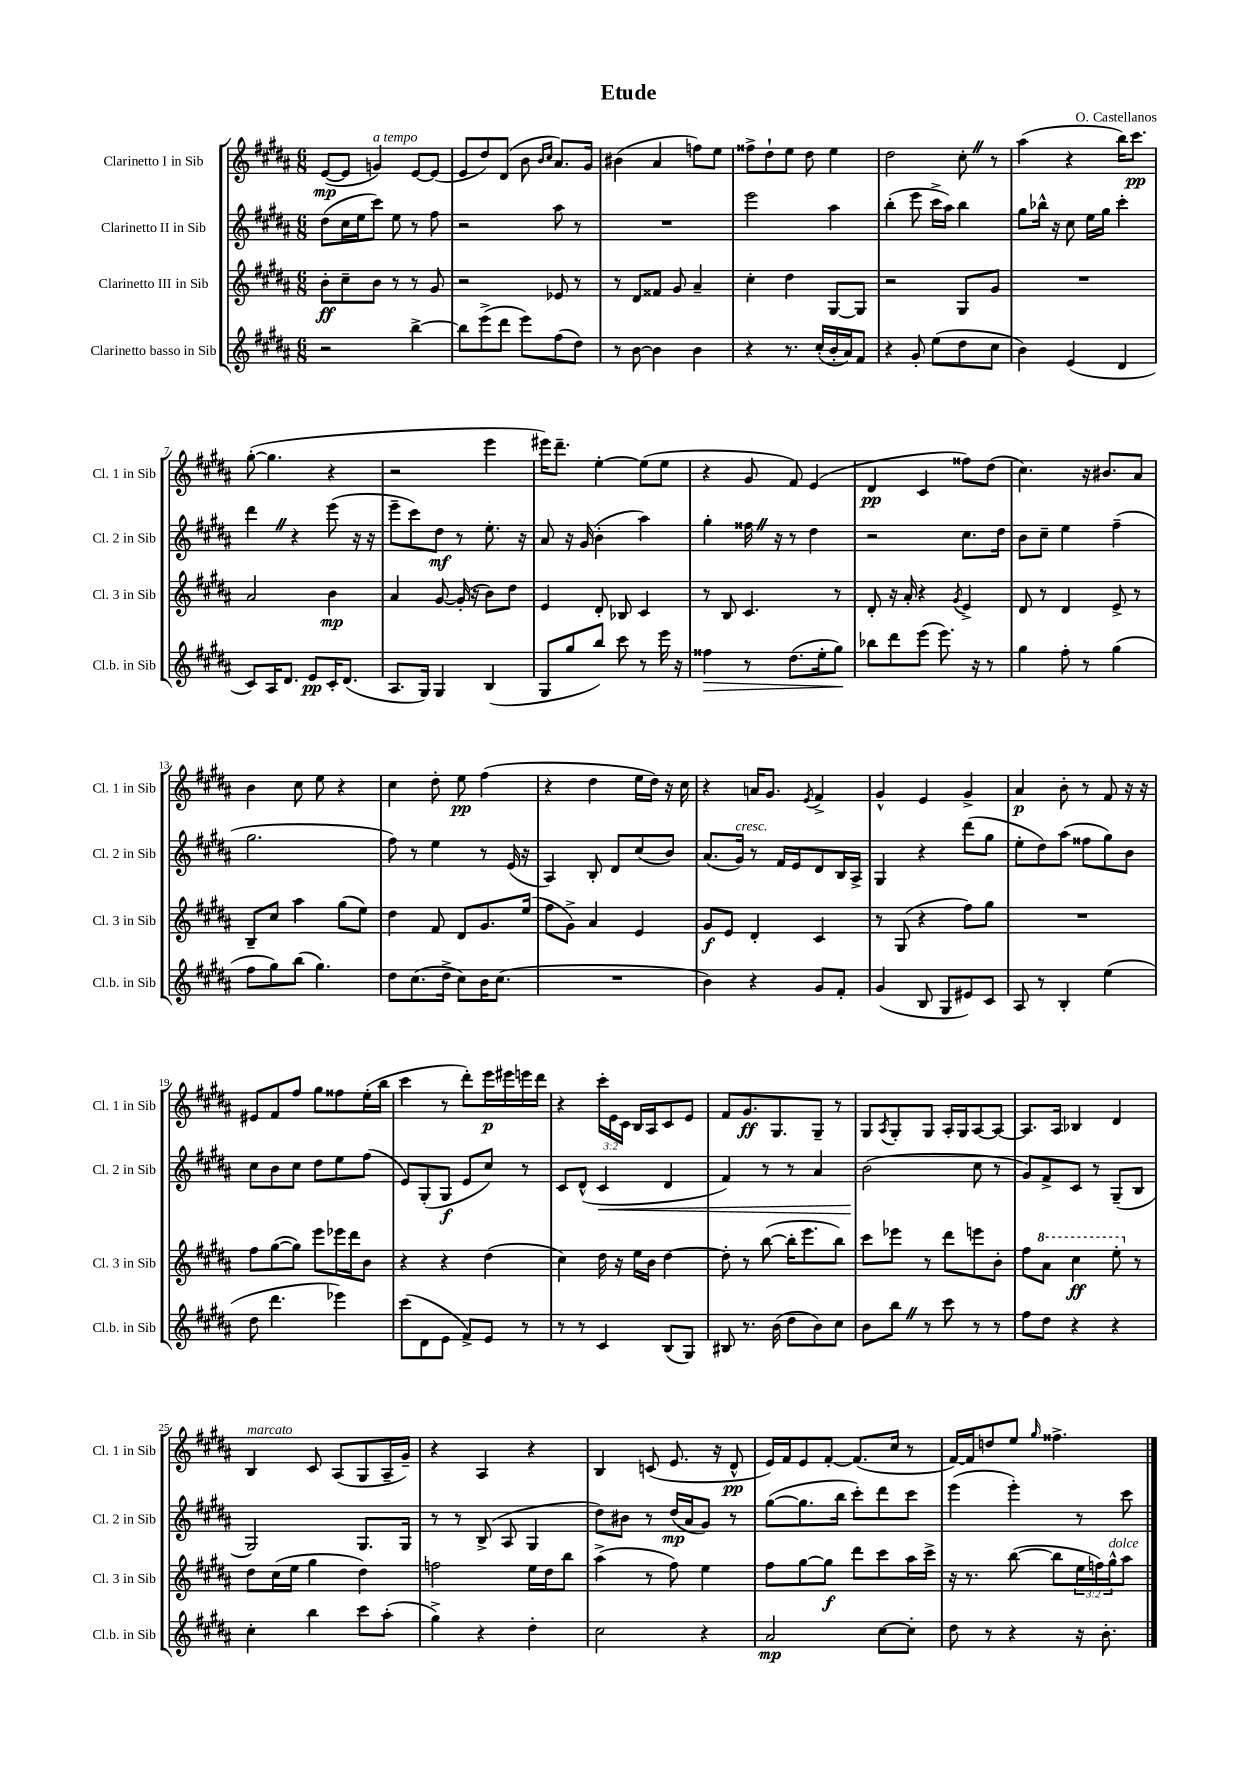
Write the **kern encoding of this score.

**kern	**dynam	**kern	**dynam	**kern	**dynam	**kern	**dynam
*part4	*part4	*part3	*part3	*part2	*part2	*part1	*part1
*staff4	*staff4	*staff3	*staff3	*staff2	*staff2	*staff1	*staff1
*I"Clarinetto basso in Sib	*	*I"Clarinetto III in Sib	*	*I"Clarinetto II in Sib	*	*I"Clarinetto I in Sib	*
*I'Cl.b. in Sib	*	*I'Cl. 3 in Sib	*	*I'Cl. 2 in Sib	*	*I'Cl. 1 in Sib	*
*clefG2	*	*clefG2	*	*clefG2	*	*clefG2	*
*k[f#c#g#d#a#]	*	*k[f#c#g#d#a#]	*	*k[f#c#g#d#a#]	*	*k[f#c#g#d#a#]	*
*M6/8	*	*M6/8	*	*M6/8	*	*M6/8	*
=1	=1	=1	=1	=1	=1	=1	=1
2r	.	8b'\L	ff	(8dd#\L	.	([8e/L	mp
.	.	8cc#~\	.	16cc#\L	.	8e/J]	.
.	.	.	.	16ee\J	.	.	.
!	!	!	!	!	!	!LO:TX:a:i:t=a tempo	!
.	.	8b\J	.	8ccc#\J)	.	4gn/)	.
.	.	8r	.	8ee\	.	.	.
[4bb^\	.	8r	.	8r	.	[8e/L	.
.	.	8g#/	.	8ff#\	.	(8e/J]	.
=2	=2	=2	=2	=2	=2	=2	=2
8bb\L]	.	2r	.	2r	.	8e/L	.
(8eee^\	.	.	.	.	.	8dd#/)	.
8ddd#\J	.	.	.	.	.	(8d#/J	.
8eee\L)	.	.	.	.	.	8b\	.
.	.	.	.	.	.	16qqb/LL	.
.	.	.	.	.	.	16qqcc#/JJ	.
(8ff#\	.	8e-X/	.	8aa#\	.	8.a#/L)	.
8dd#\J)	.	8r	.	8r	.	.	.
.	.	.	.	.	.	16g#/Jk	.
=3	=3	=3	=3	=3	=3	=3	=3
8r	.	8r	.	2.r	.	(4b#X\	.
[8b\	.	8d#/L	.	.	.	.	.
4b\]	.	8f##X/J	.	.	.	4a#/	.
.	.	8g#/	.	.	.	.	.
4b\	.	4a#~/	.	.	.	8ffn\L)	.
.	.	.	.	.	.	8ee\J	.
=4	=4	=4	=4	=4	=4	=4	=4
4r	.	4cc#'\	.	2eee\	.	8ff##X^\L	.
.	.	.	.	.	.	8dd#`\	.
8.r	.	4dd#\	.	.	.	8ee\J	.
.	.	.	.	.	.	8dd#\	.
(16cc#'/LL	.	.	.	.	.	.	.
16b'/	.	[8G#/L	.	4aa#\	.	4ee\	.
16a#/J)	.	.	.	.	.	.	.
8f#/J	.	8G#/J]	.	.	.	.	.
=5	=5	=5	=5	=5	=5	=5	=5
4r	.	2r	.	(4bb'\	.	2dd#\	.
8g#'/	.	.	.	8eee\	.	.	.
(8ee\L	.	.	.	16ccc#^\LL	.	.	.
.	.	.	.	16aa#\JJ)	.	.	.
8dd#\	.	8G#/L	.	4bb\	.	8cc#'Z\	.
8cc#\J	.	8g#/J	.	.	.	8r	.
=6	=6	=6	=6	=6	=6	=6	=6
4b\)	.	2.r	.	8gg#\L	.	(4aa#\	.
.	.	.	.	16bb-X^^\Jk	.	.	.
.	.	.	.	16r	.	.	.
(4e/	.	.	.	8cc#\	.	4r	.
.	.	.	.	16ee\LL	.	.	.
.	.	.	.	16gg#\JJ	.	.	.
4d#/	.	.	.	4ccc#'\	.	16bb\KL)	.
.	.	.	.	.	.	8.ccc#\J	pp
!!LO:LB:g=z
=7	=7	=7	=7	=7	=7	=7	=7
8c#/L)	.	2a#/	.	4ddd#Z\	.	([8gg#'\	.
16A#/K	.	.	.	.	.	4.gg#\]	.
8.d#/J	.	.	.	.	.	.	.
.	.	.	.	4r	.	.	.
8e/L	pp	.	.	.	.	.	.
16c#'/K	.	4b\	mp	(8eee\	.	4r	.
(8.d#/J	.	.	.	.	.	.	.
.	.	.	.	16r	.	.	.
.	.	.	.	16r	.	.	.
=8	=8	=8	=8	=8	=8	=8	=8
8.A#/L	.	4a#/	.	8eee~\L	.	2r	.
.	.	.	.	8ccc#\)	.	.	.
16G#/Jk)	.	.	.	.	.	.	.
4G#/	.	[8g#/	.	8dd#\J	mf	.	.
.	.	(16g#'/]	.	8r	.	.	.
.	.	16r	.	.	.	.	.
(4B/	.	8b\L)	.	8.ee'\	.	4eee\	.
.	.	8dd#\J	.	.	.	.	.
.	.	.	.	16r	.	.	.
=9	=9	=9	=9	=9	=9	=9	=9
8G#/L	.	4e/	.	8a#/	.	16eee#X\KL)	.
.	.	.	.	.	.	8.ddd#~\J	.
8gg#/	.	.	.	16r	.	.	.
.	.	.	.	(16g#/	.	.	.
8bb/J)	.	8d#'/	.	4b'\	.	[4ee'\	.
8ccc#\	.	8B-X/	.	.	.	.	.
8r	.	4c#/	.	4aa#\)	.	(8ee\L]	.
16eee\	.	.	.	.	.	8ee\J	.
16r	.	.	.	.	.	.	.
=10	=10	=10	=10	=10	=10	=10	=10
!	!LO:HP:b	!	!	!	!	!	!
4ff##X\	>	8r	.	4gg#'\	.	4r	.
.	.	8B/	.	.	.	.	.
8r	.	4.c#/	.	16ff##XZ\	.	8g#/	.
.	.	.	.	16r	.	.	.
(8.dd#\L	.	.	.	8r	.	8f#/)	.
.	.	.	.	4dd#\	.	(4e/	.
16ee'\k	.	.	.	.	.	.	.
8gg#\J)	.	8r	.	.	.	.	.
.	]	.	.	.	.	.	.
=11	=11	=11	=11	=11	=11	=11	=11
8bb-X\L	.	8d#'/	.	2r	.	4d#/	pp
8ddd#\	.	16r	.	.	.	.	.
.	.	16a#'/	.	.	.	.	.
(8eee\J	.	4r	.	.	.	4c#/	.
8.eee\)	.	.	.	.	.	.	.
.	.	8qg#/	.	.	.	.	.
.	.	4e^/	.	8.cc#\L	.	8ff##X\L)	.
16r	.	.	.	.	.	.	.
8r	.	.	.	.	.	(8dd#\J	.
.	.	.	.	16dd#\Jk	.	.	.
=12	=12	=12	=12	=12	=12	=12	=12
4gg#\	.	8d#/	.	8b\L	.	4.cc#\)	.
.	.	8r	.	8cc#~\J	.	.	.
8ff#'\	.	4d#/	.	4ee\	.	.	.
8r	.	.	.	.	.	16r	.
.	.	.	.	.	.	8.b#X/L	.
(4gg#\	.	8e^/	.	(4ff#~\	.	.	.
.	.	8r	.	.	.	8a#/J	.
!!LO:LB:g=z
=13	=13	=13	=13	=13	=13	=13	=13
8ff#\L	.	8B~/L	.	2.gg#\	.	4b\	.
8gg#\)	.	8cc#/J	.	.	.	.	.
(8bb\J	.	4aa#\	.	.	.	8cc#\	.
4.gg#\)	.	.	.	.	.	8ee\	.
.	.	(8gg#\L	.	.	.	4r	.
.	.	8ee\J)	.	.	.	.	.
=14	=14	=14	=14	=14	=14	=14	=14
8dd#\L	.	4dd#\	.	8ff#\)	.	4cc#\	.
(8.cc#\	.	.	.	8r	.	.	.
.	.	8f#/	.	4ee\	.	8dd#'\	.
16dd#^\Jk	.	.	.	.	.	.	.
8cc#\L)	.	8d#/L	.	.	.	8ee\	pp
16b\K	.	8.g#/	.	8r	.	(4ff#\	.
(8.cc#\J	.	.	.	.	.	.	.
.	.	.	.	(16e/	.	.	.
.	.	(16ee/Jk	.	16r	.	.	.
=15	=15	=15	=15	=15	=15	=15	=15
2.r	.	8ff#\L	.	4A#/)	.	4r	.
.	.	8g#^\J)	.	.	.	.	.
.	.	4a#/	.	8B'/	.	4dd#\	.
.	.	.	.	8d#/L	.	.	.
.	.	4e/	.	(8cc#/	.	16ee\LL	.
.	.	.	.	.	.	16dd#\JJ)	.
.	.	.	.	8b/J)	.	16r	.
.	.	.	.	.	.	16cc#\	.
=16	=16	=16	=16	=16	=16	=16	=16
4b\)	.	8g#/L	f	(8.a#/L	.	4r	.
.	.	8e/J	.	.	.	.	.
!	!	!	!	!LO:TX:a:i:t=cresc.	!	!	!
.	.	.	.	16g#/Jk)	.	.	.
4r	.	4d#'/	.	8r	.	16an/KL	.
.	.	.	.	.	.	8.g#/J	.
.	.	.	.	16f#/LL	.	.	.
.	.	.	.	16e/J	.	.	.
.	.	.	.	.	.	8qe/	.
8g#/L	.	4c#/	.	8d#/	.	4f#^/	.
8f#'/J	.	.	.	16B/L	.	.	.
.	.	.	.	16A#^/JJ	.	.	.
=17	=17	=17	=17	=17	=17	=17	=17
(4g#/	.	8r	.	4G#/	.	4g#^^/	.
.	.	(8G#/	.	.	.	.	.
8B/	.	4r	.	4r	.	4e/	.
8G#/L	.	.	.	.	.	.	.
8e#X/)	.	8ff#\L)	.	(8ddd#\L	.	4g#^/	.
8c#/J	.	8gg#\J	.	8gg#\J	.	.	.
=18	=18	=18	=18	=18	=18	=18	=18
8A#/	.	2.r	.	8ee'\L	.	4a#/	p
8r	.	.	.	8dd#\)	.	.	.
4B'/	.	.	.	(8aa#\J	.	8b'\	.
.	.	.	.	8ff##X\L	.	8r	.
(4ee\	.	.	.	8gg#\)	.	8f#/	.
.	.	.	.	8b\J	.	16r	.
.	.	.	.	.	.	16r	.
!!LO:LB:g=z
=19	=19	=19	=19	=19	=19	=19	=19
8dd#\	.	8ff#\L	.	8cc#\L	.	8e#X/L	.
4.ddd#\	.	([8gg#\	.	8b\	.	8f#/	.
.	.	8gg#\J])	.	8cc#\J	.	8ff#/J	.
.	.	8eee\L	.	8dd#\L	.	8gg#\L	.
4eee-X\)	.	16eee-X\L	.	8ee\	.	8ff##X\	.
.	.	16ddd#\J	.	.	.	.	.
.	.	8b\J	.	(8ff#\J	.	(16ee'\L	.
.	.	.	.	.	.	16bb\JJ	.
=20	=20	=20	=20	=20	=20	=20	=20
(8ccc#\L	.	4r	.	8e/L)	.	4ccc#\	.
8d#\	.	.	.	(8G#'/	.	.	.
8e\J	.	4r	.	8G#/J	f	8r	.
8f#^/L)	.	.	.	8e/L	.	8ddd#'\L)	.
8e/J	.	(4dd#\	.	8cc#/J)	.	16eee\L	p
.	.	.	.	.	.	16eee#X\	.
8r	.	.	.	8r	.	16eeen\	.
.	.	.	.	.	.	16ddd#\JJ	.
=21	=21	=21	=21	=21	=21	=21	=21
8r	.	4cc#\)	.	8c#/L	.	4r	.
8r	.	.	.	(8d#^^/J	.	.	.
!	!	!	!	!	!LO:HP:b	!	!
4c#/	.	16dd#\	.	4c#/	<	24ccc#'\LL	.
.	.	.	.	.	.	24e\	.
.	.	16r	.	.	.	.	.
.	.	.	.	.	.	24c#\JJ	.
.	.	16ee\LL	.	.	.	16B/LL	.
.	.	16b\JJ	.	.	.	16A#/J	.
(8B/L	.	[4dd#\	.	4d#/	.	8c#/	.
8G#/J)	.	.	.	.	.	8e/J	.
=22	=22	=22	=22	=22	=22	=22	=22
8B#X/	.	8dd#'\]	.	4f#/)	.	8f#/L	.
8.r	.	8r	.	.	.	8.g#/	ff
.	.	([8bb\	.	8r	.	.	.
(16b\	.	.	.	.	.	8.G#/	.
8dd#\L	.	16bb'\KL]	.	8r	.	.	.
.	.	8.eee\	.	.	.	.	.
8b\)	.	.	.	4a#/	.	8G#~/J	.
8cc#\J	.	8bb\J)	.	.	.	8r	.
=23	=23	=23	=23	=23	=23	=23	=23
8b\L	.	8ccc#\L	.	(2b\	.	8G#/L	.
.	.	.	.	.	.	8qA#/	.
8bbZ\J	.	8eee-X\J	.	.	.	8G#'/	.
8r	.	8r	.	.	.	8G#/J	.
8ccc#\	.	8ddd#\L	.	.	.	16A#'/LL	.
.	.	.	.	.	.	16G#/J	.
8r	.	8eeen\	.	8cc#\	[	[8A#/	.
8r	.	8b'\J	.	8r	.	8A#/J_	.
=24	=24	=24	=24	=24	=24	=24	=24
8ff#\L	.	8ff#\L	.	8g#/L)	.	8.A#/L]	.
*	*	*8va	*	*	*	*	*
8dd#\J	.	8aa#\J	.	8f#^/	.	.	.
.	.	.	.	.	.	16A#/Jk	.
4r	.	4ccc#\	ff	8c#/J	.	4B-X/	.
.	.	.	.	8r	.	.	.
4r	.	8eee'\	.	(8G#~/L	.	4d#/	.
*	*	*X8va	*	*	*	*	*
.	.	8r	.	8B/J	.	.	.
!!LO:LB:g=z
=25	=25	=25	=25	=25	=25	=25	=25
!	!	!	!	!	!	!LO:TX:a:i:t=marcato	!
4cc#'\	.	8dd#\L	.	2G#/)	.	4B/	.
.	.	(16cc#\L	.	.	.	.	.
.	.	16ee\JJ	.	.	.	.	.
4bb\	.	4gg#\	.	.	.	8c#/	.
.	.	.	.	.	.	(8A#/L	.
8ccc#\L	.	4dd#\)	.	8.G#/L	.	8G#/	.
(8aa#'\J	.	.	.	.	.	16A#~/L	.
.	.	.	.	16G#/Jk	.	16g#~/JJ)	.
=26	=26	=26	=26	=26	=26	=26	=26
4gg#^\)	.	2ffn\	.	8r	.	4r	.
.	.	.	.	8r	.	.	.
4r	.	.	.	(8B^/	.	4A#/	.
.	.	.	.	8A#/	.	.	.
4dd#'\	.	16ee\LL	.	4G#/	.	4r	.
.	.	16dd#\J	.	.	.	.	.
.	.	8bb\J	.	.	.	.	.
=27	=27	=27	=27	=27	=27	=27	=27
2cc#\	.	(4aa#^\	.	8dd#\L)	.	4B/	.
.	.	.	.	8b#X\J	.	.	.
.	.	8r	.	8r	.	(8cn/	.
.	.	8ff#\)	.	(16dd#/LL	mp	8.e/	.
.	.	.	.	16a#/J	.	.	.
4r	.	4ee\	.	8g#/J)	.	.	.
.	.	.	.	.	.	16r	.
.	.	.	.	8r	.	8d#^^/	pp
=28	=28	=28	=28	=28	=28	=28	=28
2a#/	mp	8ff#\L	.	([8gg#\L	.	16e/LL)	.
.	.	.	.	.	.	16f#/J	.
.	.	[8gg#\	.	8.gg#\]	.	8e/	.
.	.	8gg#\J]	f	.	.	[8f#'/J	.
.	.	.	.	16bb\Jk	.	.	.
.	.	8ddd#\L	.	8ccc#'\L)	.	(8.f#/L]	.
[8cc#\L	.	8ccc#\	.	8ddd#\	.	.	.
.	.	.	.	.	.	16cc#/Jk	.
8cc#'\J]	.	16aa#\L	.	8ccc#\J	.	8r	.
.	.	16ccc#^\JJ	.	.	.	.	.
=29	=29	=29	=29	=29	=29	=29	=29
8dd#\	.	16r	.	(4eee\	.	[16f#/LL)	.
.	.	8.r	.	.	.	16f#/J]	.
8r	.	.	.	.	.	8ddn/	.
4r	.	([8bb\	.	4eee'\)	.	8ee/J	.
.	.	.	.	.	.	16qqgg#/	.
.	.	8bb\L]	.	.	.	4.ff##X^\	.
16r	.	24ee\L	.	8r	.	.	.
.	.	24ffn\)	.	.	.	.	.
8.b'\	.	.	.	.	.	.	.
!	!	!LO:TX:a:i:t=dolce	!	!	!	!	!
.	.	24gg#^^\J	.	.	.	.	.
.	.	8aa#\J	.	8ccc#\	.	.	.
==	==	==	==	==	==	==	==
*-	*-	*-	*-	*-	*-	*-	*-
